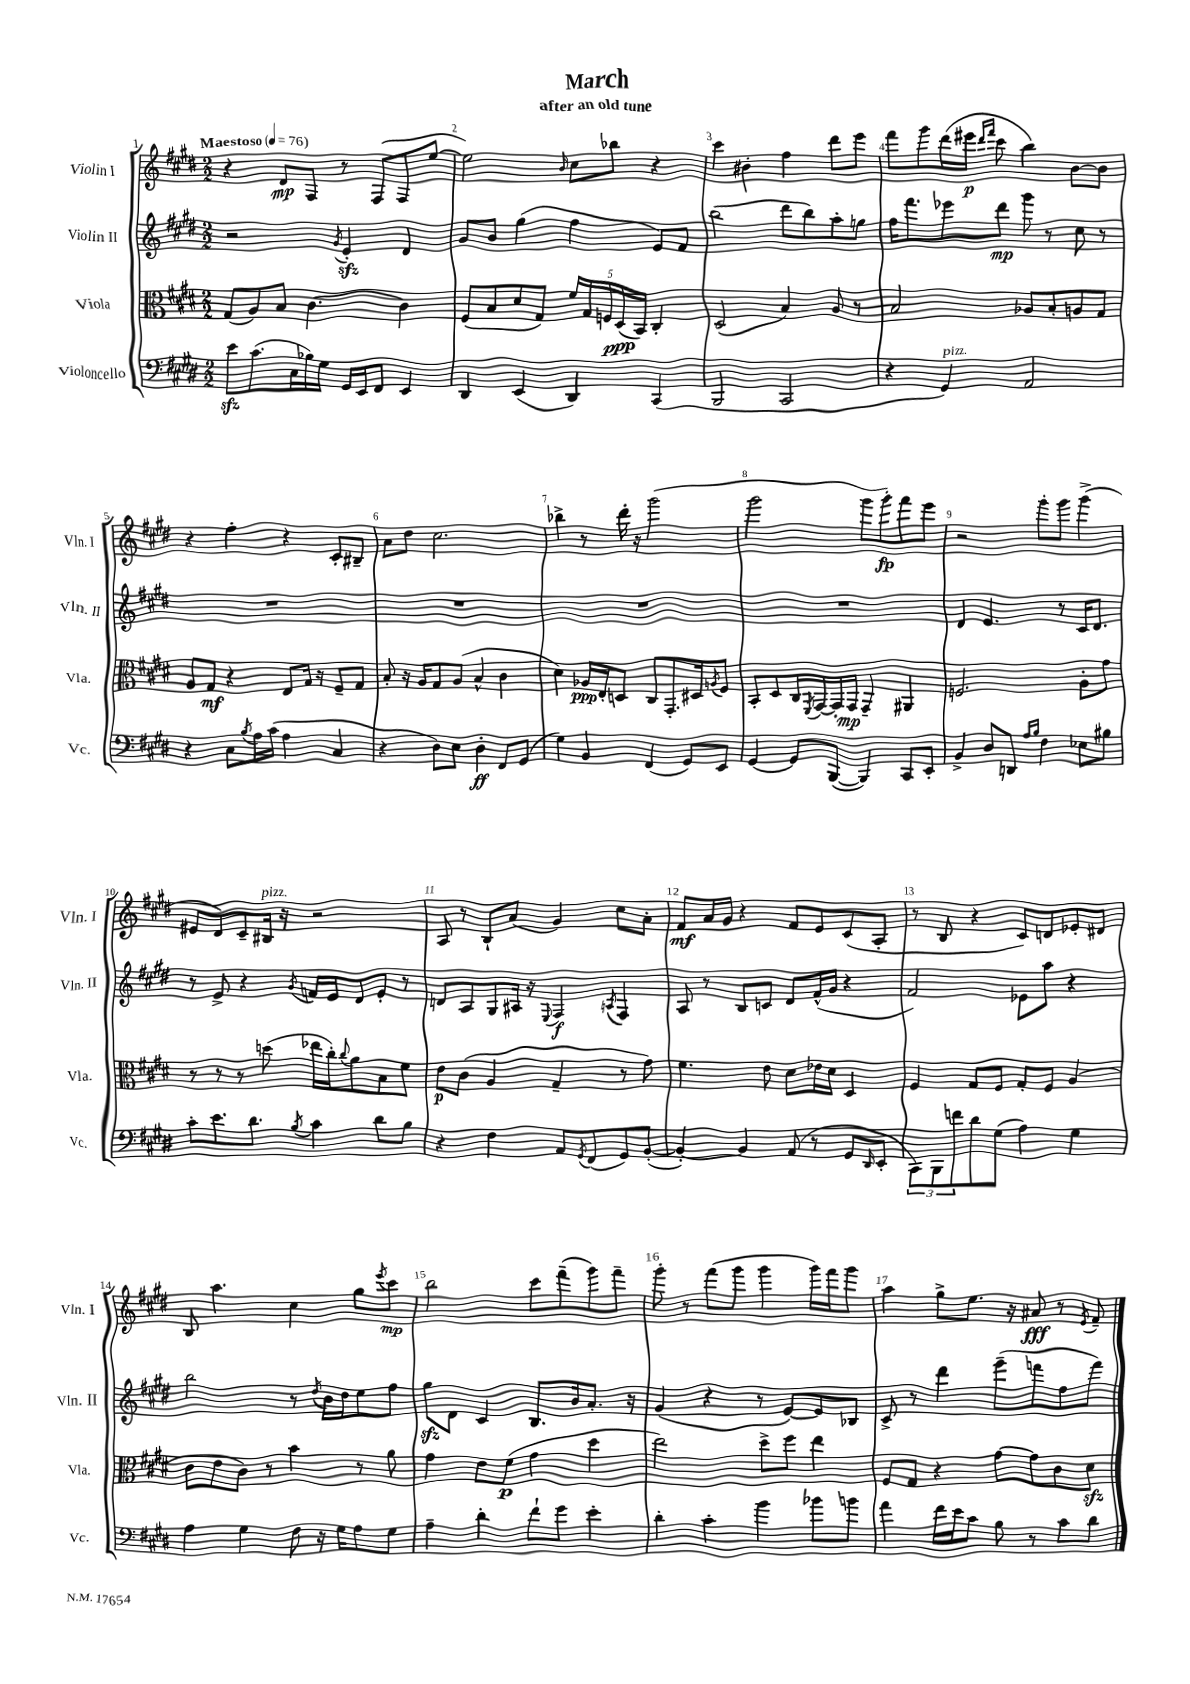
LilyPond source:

\header { title = "March" subtitle = "after an old tune" }
<<
\new StaffGroup <<
\new Staff = "s0" \with { instrumentName = "Violin I" shortInstrumentName = "Vln. I" } {
    \clef treble \key e \major \numericTimeSignature \time 2/2 \tempo "Maestoso" 4 = 76
    r4 dis'8\mp fis8 r8 fis8( fis8 e''8~ |
    e''2) \grace { b'16 } cis''8 bes''8 r4 |
    cis'''4 bis'4-. fis''4 dis'''8 e'''8 |
    fis'''8 gis'''8 dis'''16( eis'''16\p \grace { dis'''16 fis'''16 } cis'''8 b''4) b'8~ b'8 |
    r4 fis''4-. r4 cis'8-. bis8-- |
    a'8 dis''8 cis''2. |
    bes''4-> r8 dis'''16-. r16 gis'''2( |
    gis'''2 gis'''8 gis'''8-.\fp) fis'''8 e'''8 |
    r2 gis'''8-. gis'''8 gis'''4->( |
    eis'8 dis'8) cis'8-- bis16^\markup { \italic "pizz." } r16 r2 |
    a8 r8 b8-! a'8( gis'4) cis''8 a'8-. |
    fis'8\mf a'16 gis'16 r4 fis'8 e'8 cis'8( a8-. |
    r8 b8 r4 cis'8) d'8 ees'8-. dis'8 |
    b8 a''4. cis''4 gis''8 \acciaccatura { e'''8 } cis'''8\mp |
    b''2 cis'''8 fis'''8--( gis'''8) fis'''8-- |
    gis'''8-. r8 fis'''8( gis'''8 gis'''4 gis'''16) fis'''16 gis'''8 |
    a''4 gis''8-> e''8. r16 ais'8\fff r8 \acciaccatura { e'8 } fis'8-- \bar "|." |
}
\new Staff = "s1" \with { instrumentName = "Violin II" shortInstrumentName = "Vln. II" } {
    \clef treble \key e \major \numericTimeSignature \time 2/2
    r2 \acciaccatura { gis'8 } e'4-.\sfz dis'4 |
    gis'8 b'8 gis''4( fis''4 e'8) fis'8 |
    b''2( dis'''8 b''8) a''8-. g''8 |
    fis''16 fis'''8. ees'''8 dis'''8\mp gis'''8 r8 cis''8 r8 |
    R1 |
    R1 |
    R1 |
    R1 |
    dis'4 e'4. r8 cis'16 dis'8. |
    r8 e'8-> r4 \acciaccatura { gis'8 } f'16 e'16 dis'8 e'8-. r8 |
    d'8 a8 gis8 ais16 r16 \appoggiatura { e8 } fis4\f \acciaccatura { a8 } fis4 |
    a8 r8 b8 c'8 dis'8 fis'16-^( gis'16 r4 |
    fis'2) ees'8 a''8 r4 |
    b''2 r8 \acciaccatura { dis''8 } b'16 dis''16 e''8 fis''8 |
    gis''8\sfz dis'8 cis'4 b8. b'16 a'8.-. r16 |
    gis'4( r4 r8 e'8~) e'8 bes8 |
    cis'8-> r8 dis'''4 e'''8--( f'''8 fis''8 f'''8) \bar "|." |
}
\new Staff = "s2" \with { instrumentName = "Viola" shortInstrumentName = "Vla." } {
    \clef alto \key e \major \numericTimeSignature \time 2/2
    gis8( a8) b8 cis'4.~ cis'4 |
    fis8( b8 dis'8 gis8) \tuplet 5/4 { fis'16 gis16 f16 dis16\ppp( b,16) } cis4-. |
    dis2( b4) a8 r8 |
    b2 aes8 b8-. a8 gis8 |
    a8 gis8\mf r4 e8 gis16 r16 fis8-- gis8 |
    b8-. r16 a16 gis8 a8( b4-^ cis'4 |
    dis'4) aes16\ppp e16-. d8 cis8 gis,8.-. dis16 \acciaccatura { a8 } fis8 |
    b,8-. dis8 cis16 \acciaccatura { fis,8 } gis,16~ gis,16-. gis,16\mp gis,4-- ais,4 |
    f2. a8-. gis'8 |
    r8 r8 r8 d''8( ees''16 cis''16-.) \appoggiatura { cis''8 } a'8 b8 fis'8 |
    e'8\p cis'8( a4 gis4-- r8 gis'8) |
    fis'4. e'8 dis'8 ees'16 dis'16 dis4 |
    fis4 gis8 fis8 gis8-. fis8 a4( |
    cis'8 e'8 cis'8) r8 b'4 r8 a'8 |
    gis'4 e'8 fis'8\p( gis'4 dis''4 |
    e''2) dis''8-> fis''8 e''4 |
    fis8 gis8 r4 gis'8~ gis'8 cis'8 dis'8\sfz \bar "|." |
}
\new Staff = "s3" \with { instrumentName = "Violoncello" shortInstrumentName = "Vc." } {
    \clef bass \key e \major \numericTimeSignature \time 2/2
    e'8\sfz cis'8.( cis16 bes16) gis16 gis,16 e,16 fis,8 e,4 |
    dis,4 e,4( dis,4) cis,4( |
    b,,2 cis,2 |
    r4 gis,4^\markup { \italic "pizz." }) a,2 |
    r4 cis8 \acciaccatura { b8 } a16 cis'16( a4 cis4 |
    r4 dis8) e8 dis4-.\ff fis,8 gis,8( |
    gis4) b,4 fis,4( gis,8) e,8 |
    gis,4~ gis,8 b,,8~( b,,4) cis,8 e,8-. |
    b,4-> dis8 d,8 \grace { a16 b16 } fis4 ees8 bis8 |
    cis'8-. e'8. dis'8. \acciaccatura { b8 } cis'4 dis'8 b8 |
    r4 fis4 a,8 \acciaccatura { gis,8 } fis,8( gis,8) b,8~-.( |
    b,4~-.) b,4 a,8( r8 gis,8 \grace { dis,16 } e,8-. |
    \tuplet 3/2 { cis,8) b,,8 f'8 } dis'8 gis8( a4) gis4 |
    a4 gis4 fis8 r16 gis16 a8 gis8 |
    a4-- dis'4-. fis'8-! gis'8 e'4-. |
    dis'4-. cis'4-. b'4 bes'8 b'8 |
    a'4 fis'16 e'16 cis'8 b8 r8 cis'8 dis'8 \bar "|." |
}
>>
>>
\layout { \context { \Score \override BarNumber.break-visibility = ##(#f #t #t) barNumberVisibility = #all-bar-numbers-visible } }
